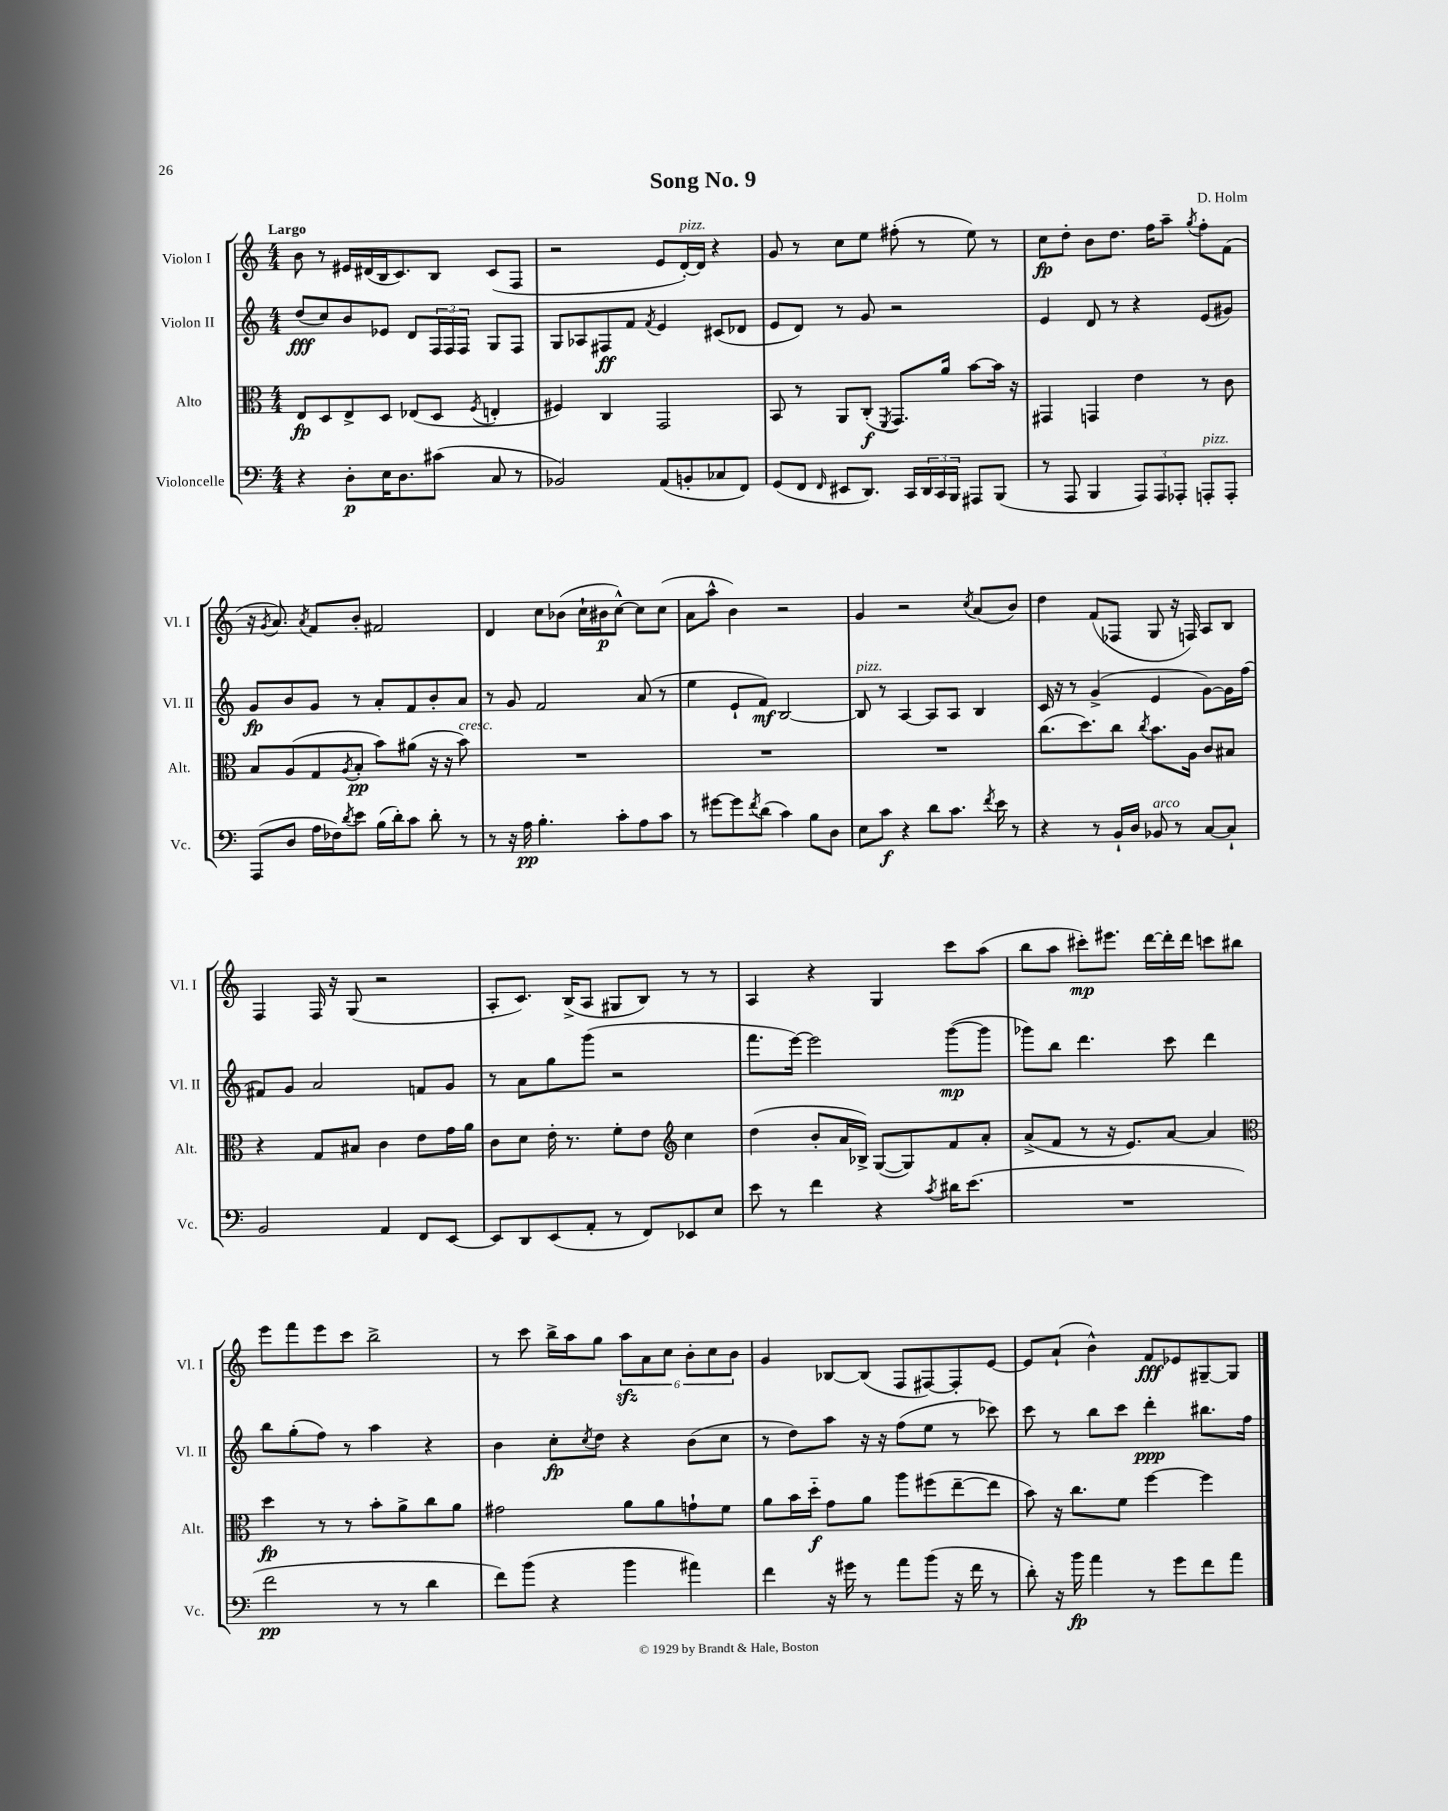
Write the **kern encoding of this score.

**kern	**dynam	**kern	**dynam	**kern	**dynam	**kern	**dynam
*part4	*part4	*part3	*part3	*part2	*part2	*part1	*part1
*staff4	*staff4	*staff3	*staff3	*staff2	*staff2	*staff1	*staff1
*I"Violoncelle	*	*I"Alto	*	*I"Violon II	*	*I"Violon I	*
*I'Vc.	*	*I'Alt.	*	*I'Vl. II	*	*I'Vl. I	*
*clefF4	*	*clefC3	*	*clefG2	*	*clefG2	*
*k[]	*	*k[]	*	*k[]	*	*k[]	*
*M4/4	*	*M4/4	*	*M4/4	*	*M4/4	*
=1	=1	=1	=1	=1	=1	=1	=1
!	!	!	!	!	!	!LO:TX:a:B:t=Largo	!
4r	.	8E/L	fp	(8dd/L	fff	8b\	.
.	.	8D/	.	8cc/)	.	8r	.
8D'\L	p	8E^/	.	8b/	.	16e#X/LL	.
.	.	.	.	.	.	(16d#X/	.
16E\K	.	8D/J	.	8e-X/J	.	16B/J	.
8.D\	.	.	.	.	.	8.c/)	.
.	.	(8E-X/L	.	8d/L	.	.	.
(8c#X\J	.	8D/J	.	24F/L	.	8B/J	.
.	.	.	.	24F/	.	.	.
.	.	.	.	24F/JJ	.	.	.
.	.	8qF/	.	.	.	.	.
8C/	.	4En'/	.	8G/L	.	(8c/L	.
8r	.	.	.	8F/J	.	8F/J	.
=2	=2	=2	=2	=2	=2	=2	=2
2BB-X/)	.	4F#X/)	.	8G/L	.	2r	.
.	.	.	.	8A-X/	.	.	.
.	.	4C/	.	8F#X/	ff	.	.
.	.	.	.	8f/J	.	.	.
.	.	.	.	8qf/	.	.	.
(8AA/L	.	2GG/	.	4e/	.	8e/L	.
!	!	!	!	!	!	!LO:TX:a:i:t=pizz.	!
8BBn'/	.	.	.	.	.	[16d'/L)	.
.	.	.	.	.	.	16d/JJ]	.
8C-X/	.	.	.	(8c#X/L	.	4r	.
8FF/J)	.	.	.	8d-X/J	.	.	.
=3	=3	=3	=3	=3	=3	=3	=3
(8GG/L	.	8BB/	.	8e/L	.	8g/	.
8FF/J	.	8r	.	8d/J)	.	8r	.
16qqFF/	.	.	.	.	.	.	.
8EE#X/L	.	8AA/L	.	8r	.	8cc\L	.
8.DD/J)	.	(8C'/J	f	8g/	.	8ee\J	.
.	.	8qFF/	.	.	.	.	.
.	.	8.GG/L)	.	2r	.	(8ff#X'\	.
16CC/LL	.	.	.	.	.	.	.
24DD/	.	.	.	.	.	8r	.
24CC/	.	.	.	.	.	.	.
.	.	16a/Jk	.	.	.	.	.
24BBB/JJ	.	.	.	.	.	.	.
8AAA#X/L	.	[8b\L	.	.	.	8ee\)	.
(8BBB/J	.	16b\Jk]	.	.	.	8r	.
.	.	16r	.	.	.	.	.
=4	=4	=4	=4	=4	=4	=4	=4
8r	.	4GG#X/	.	4e/	.	8cc\L	fp
8AAA/	.	.	.	.	.	8dd'\J	.
4BBB/	.	4GGn/	.	8d/	.	8b\L	.
.	.	.	.	8r	.	8.dd\J	.
12AAA/L)	.	4e\	.	4r	.	.	.
.	.	.	.	.	.	16ff\KL	.
12AAA/	.	.	.	.	.	.	.
.	.	.	.	.	.	8aa~\J	.
12AAA-X'/J	.	.	.	.	.	.	.
.	.	.	.	.	.	8qgg/	.
!LO:TX:a:i:t=pizz.	!	!	!	!	!	!	!
8AAAn'/L	.	8r	.	(8e/L	.	8ff'\L	.
8AAA'/J	.	8c\	.	8g#X/J)	.	(8f\J	.
!!LO:LB:g=z
=5	=5	=5	=5	=5	=5	=5	=5
(8AAA/L	.	8B/L	.	8g/L	fp	16r	.
.	.	.	.	.	.	8qg/	.
.	.	.	.	.	.	8.a/)	.
8D/J	.	(8A/	.	8b/	.	.	.
.	.	.	.	.	.	8qa/	.
16A\LL	.	8G/	.	8g/J	.	8f/L	.
16F-X\J)	.	.	.	.	.	.	.
8qd/	.	8qA/	.	.	.	.	.
8e\J	.	8B'/J	pp	8r	.	8b'/J	.
(16B\LL	.	8b\L)	.	8a'/L	.	2f#X/	.
16d'\J)	.	.	.	.	.	.	.
8c\J	.	(8a#X\J	.	8f/	.	.	.
8d'\	.	16r	.	8b'/	.	.	.
.	.	16r	.	.	.	.	.
!	!	!LO:TX:a:i:t=cresc.	!	!	!	!	!
8r	.	8b\)	.	8a/J	.	.	.
=6	=6	=6	=6	=6	=6	=6	=6
8r	.	1r	.	8r	.	4d/	.
16r	.	.	.	8g/	.	.	.
16A\	pp	.	.	.	.	.	.
4.B'\	.	.	.	2f/	.	8cc\L	.
.	.	.	.	.	.	(8b-X\J	.
.	.	.	.	.	.	16cc`\LL	.
.	.	.	.	.	.	16b#X\J	p
8c'\L	.	.	.	.	.	[8cc^^\J)	.
8A\	.	.	.	(8a/	.	8cc\L]	.
8c\J	.	.	.	8r	.	(8cc\J	.
=7	=7	=7	=7	=7	=7	=7	=7
8r	.	1r	.	4ee\	.	8a\L	.
[8g#X\L	.	.	.	.	.	8aa^^\J	.
8g#\]	.	.	.	8e`/L	.	4b\)	.
8qf/	.	.	.	.	.	.	.
(8d\J	.	.	.	8f/J)	mf	.	.
4c\)	.	.	.	[2B/	.	2r	.
8B\L	.	.	.	.	.	.	.
8D\J	.	.	.	.	.	.	.
=8	=8	=8	=8	=8	=8	=8	=8
!	!	!	!	!LO:TX:a:i:t=pizz.	!	!	!
8E\L	.	1r	.	8B/]	.	4g/	.
8c\J	f	.	.	8r	.	.	.
4r	.	.	.	[4A/	.	2r	.
8d\L	.	.	.	8A/L]	.	.	.
8.c\J	.	.	.	8A/J	.	.	.
.	.	.	.	.	.	8qcc/	.
.	.	.	.	4B/	.	(8a/L	.
8qf/	.	.	.	.	.	.	.
16e\	.	.	.	.	.	.	.
8r	.	.	.	.	.	8b/J)	.
=9	=9	=9	=9	=9	=9	=9	=9
4r	.	(8.cc\L	.	16c/	.	4dd\	.
.	.	.	.	16r	.	.	.
.	.	.	.	8r	.	.	.
.	.	8.dd\)	.	.	.	.	.
8r	.	.	.	(4g^/	.	(8f/L	.
16BB`/LL	.	8cc\J	.	.	.	8F-X/J	.
16D/JJ	.	.	.	.	.	.	.
.	.	8qcc/	.	.	.	.	.
!LO:TX:a:i:t=arco	!	!	!	!	!	!	!
8BB-X/	.	8.b\L	.	4e/	.	8G/	.
8r	.	.	.	.	.	16r	.
.	.	16A\Jk	.	.	.	16Fn/)	.
[8C/L	.	8c/L	.	[8g\L)	.	8A/L	.
8C`/J]	.	8B#X/J	.	16g\L]	.	8B/J	.
.	.	.	.	(16ff\JJ	.	.	.
!!LO:LB:g=z
=10	=10	=10	=10	=10	=10	=10	=10
2BB/	.	4r	.	8f#X/L)	.	4F/	.
.	.	.	.	8g/J	.	.	.
.	.	8G/L	.	2a/	.	16F/	.
.	.	.	.	.	.	16r	.
.	.	8B#X/J	.	.	.	(8G/	.
4AA/	.	4c\	.	.	.	2r	.
8FF/L	.	8e\L	.	8fn/L	.	.	.
[8EE/J	.	16g\L	.	8g/J	.	.	.
.	.	16a\JJ	.	.	.	.	.
=11	=11	=11	=11	=11	=11	=11	=11
8EE/L]	.	8c\L	.	8r	.	8A'/L	.
8DD/	.	8d\J	.	8a\L	.	8.c/J)	.
(8EE/	.	16e'\	.	8gg\	.	.	.
.	.	8.r	.	.	.	(16B^/KL	.
8AA'/J	.	.	.	(8ggg\J	.	8A/J	.
8r	.	8f'\L	.	2r	.	8G#X/L	.
8FF/L)	.	8e\J	.	.	.	8B/J)	.
*	*	*clefG2	*	*	*	*	*
8EE-X/	.	4cc\	.	.	.	8r	.
8E/J	.	.	.	.	.	8r	.
=12	=12	=12	=12	=12	=12	=12	=12
8e\	.	(4dd\	.	8.fff\L	.	4A/	.
8r	.	.	.	.	.	.	.
.	.	.	.	[16eee\Jk)	.	.	.
4f\	.	8b'/L	.	2eee\]	.	4r	.
.	.	16a/L	.	.	.	.	.
.	.	16B-X^/JJ)	.	.	.	.	.
4r	.	([8G/L	.	.	.	4G/	.
.	.	8G/])	.	.	.	.	.
8qc/	.	.	.	.	.	.	.
16d#X\KL	.	8f/	.	([8ggg\L	mp	8ccc\L	.
(8.e\J	.	.	.	.	.	.	.
.	.	8a'/J	.	8ggg\J]	.	(8aa\J	.
=13	=13	=13	=13	=13	=13	=13	=13
1r	.	(8a^/L	.	8ggg-X\L)	.	8bb\L	.
.	.	8f/J	.	8bb\J	.	8aa\J	.
.	.	8r	.	4.ddd\	.	8ccc#X'\L)	mp
.	.	16r	.	.	.	8.eee#X\J	.
.	.	8.e/L)	.	.	.	.	.
.	.	.	.	.	.	[16ddd\LL	.
.	.	[8a/J	.	8ccc\	.	16ddd'\]	.
.	.	.	.	.	.	16ddd\JJ	.
.	.	4a/]	.	4ddd\	.	8cccn\L	.
.	.	.	.	.	.	8bb#X\J	.
!!LO:LB:g=z
=14	=14	=14	=14	=14	=14	=14	=14
*	*	*clefC3	*	*	*	*	*
2f\	pp	4dd\	fp	8bb\L	.	8eee\L	.
.	.	.	.	(8gg'\	.	8fff\	.
.	.	8r	.	8ff\J)	.	8eee\	.
.	.	8r	.	8r	.	8ccc\J	.
8r	.	8b'\L	.	4aa\	.	2bb^\	.
8r	.	8a^\	.	.	.	.	.
4d\	.	8cc\	.	4r	.	.	.
.	.	8a\J	.	.	.	.	.
=15	=15	=15	=15	=15	=15	=15	=15
8f\L)	.	2g#X\	.	4b\	.	8r	.
(8b\J	.	.	.	.	.	8ccc\	.
4r	.	.	.	8cc'\L	fp	16bb^\LL	.
.	.	.	.	.	.	16aa\J	.
.	.	.	.	8qcc/	.	.	.
.	.	.	.	8dd\J	.	8gg\J	.
4b\	.	8a\L	.	4r	.	12aazz\L	.
.	.	.	.	.	.	12a\	.
.	.	8a\	.	.	.	.	.
.	.	.	.	.	.	12cc\J	.
4a#X\)	.	8gn`\	.	(8b\L	.	12b'\L	.
.	.	.	.	.	.	12cc\	.
.	.	8f\J	.	8cc\J	.	.	.
.	.	.	.	.	.	12b\J	.
=16	=16	=16	=16	=16	=16	=16	=16
4f\	.	8a\L	.	8r	.	4g/	.
.	.	16b\L	.	8dd\L)	.	.	.
.	.	16dd\JJ	f	.	.	.	.
16r	.	8g\L	.	8aa\J	.	[8B-X/L	.
16g#X\	.	.	.	.	.	.	.
8r	.	8a\J	.	16r	.	(8B-/J]	.
.	.	.	.	16r	.	.	.
8a\L	.	8aa\L	.	(8ff\L	.	8F/L	.
(8b\J	.	(8ff#X\	.	8ee\J	.	[8F#X/)	.
16r	.	[8ee~\	.	8r	.	8F#'/]	.
16f\	.	.	.	.	.	.	.
8r	.	8ee\J]	.	8ccc-X\)	.	[8e/J	.
=17	=17	=17	=17	=17	=17	=17	=17
8d'\)	.	8b\)	.	8ccc\	.	8e/L]	.
16r	.	16r	.	8r	.	(8a`/J	.
16b\	fp	8.cc\L	.	.	.	.	.
4a\	.	.	.	8bb\L	.	4b^^\)	.
.	.	8f\J	.	8ccc\J	.	.	.
8r	.	[4ff\	.	4ddd'\	ppp	8f/L	fff
8g\L	.	.	.	.	.	8e-X/	.
8f\	.	4ff\]	.	8.bb#X\L	.	[8G#X~/	.
8a\J	.	.	.	.	.	8G#/J]	.
.	.	.	.	16ff\Jk	.	.	.
==	==	==	==	==	==	==	==
*-	*-	*-	*-	*-	*-	*-	*-
